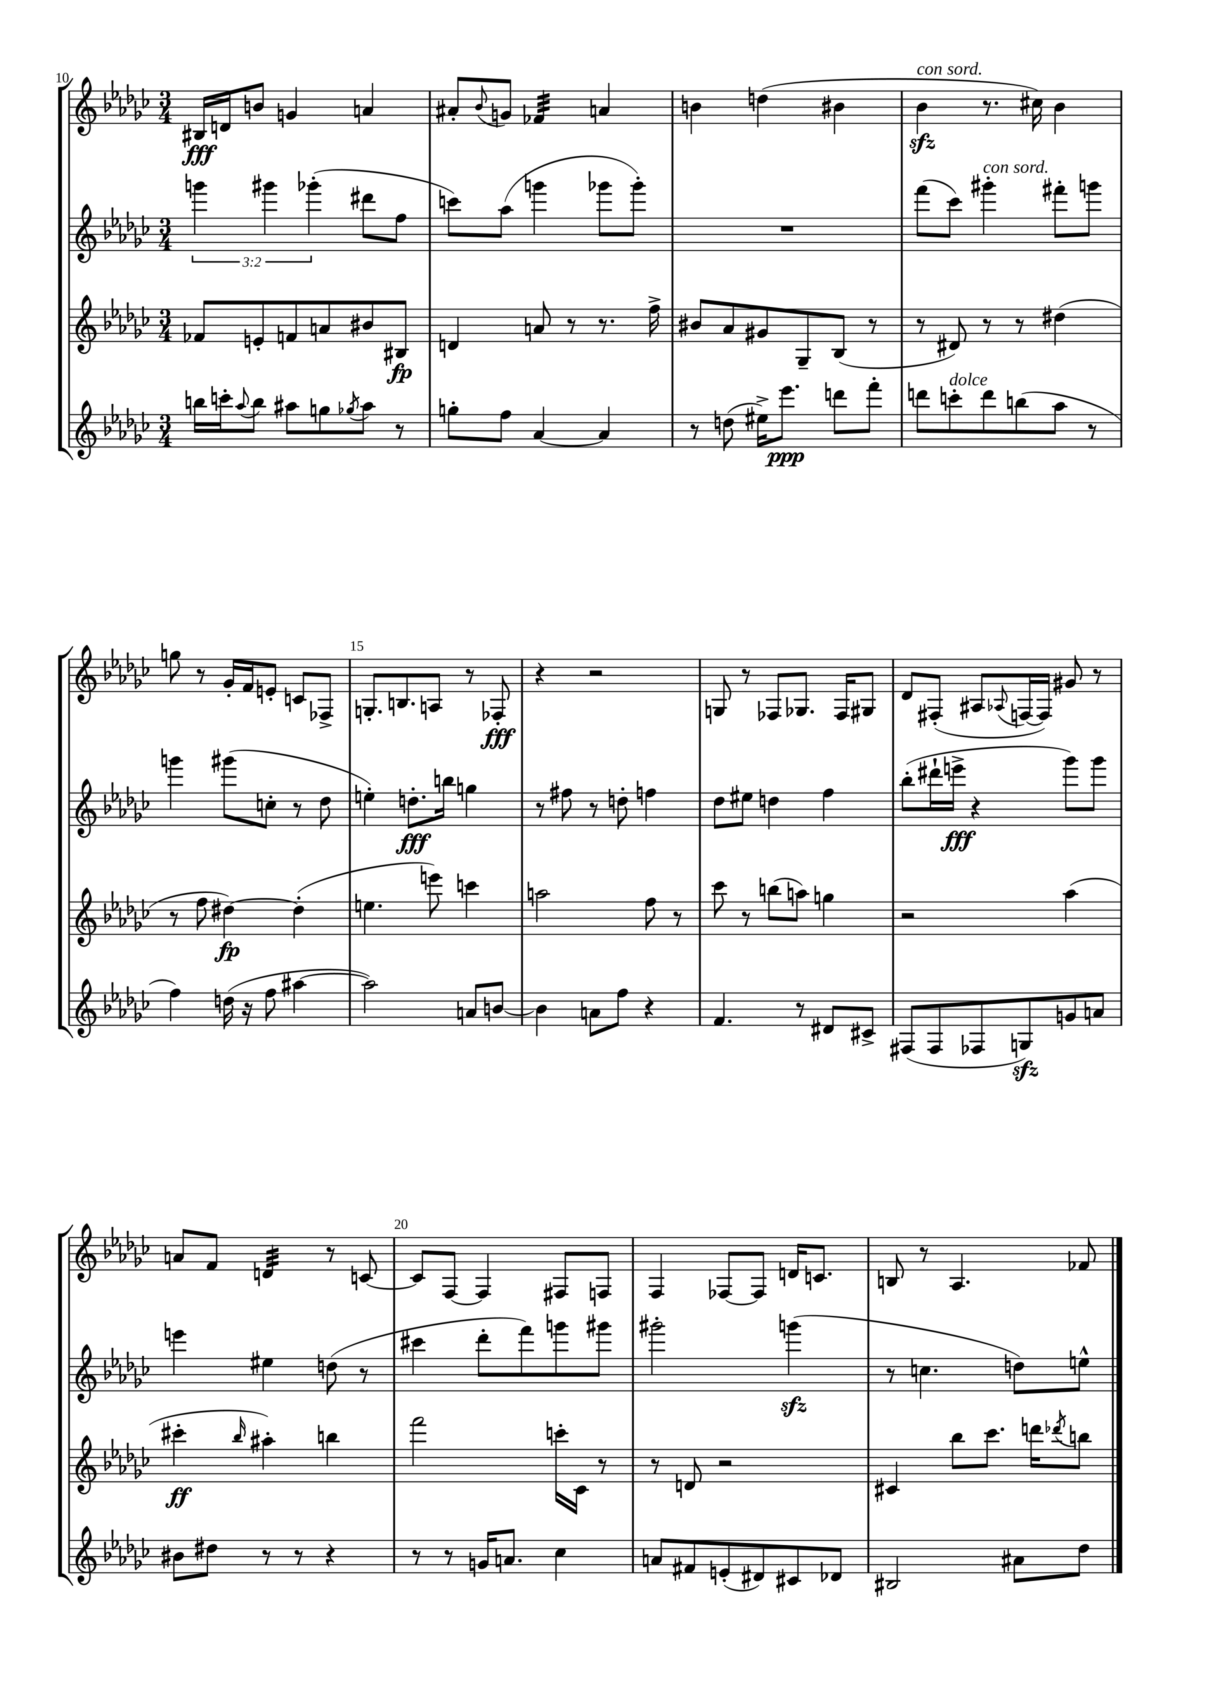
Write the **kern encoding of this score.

**kern	**kern	**kern	**kern
*staff4	*staff3	*staff2	*staff1
*clefG2	*clefG2	*clefG2	*clefG2
*k[b-e-a-d-g-c-]	*k[b-e-a-d-g-c-]	*k[b-e-a-d-g-c-]	*k[b-e-a-d-g-c-]
*M3/4	*M3/4	*M3/4	*M3/4
16bb	8f-	6ggg	16B#
16ccc'	.	.	16d
8qqaa-	.	.	.
8bb	8e'	.	8b
.	.	6ggg#	.
8aa#	8f	.	4g
.	.	(6ggg-'	.
8gg	8a	.	.
8qgg-	.	.	.
8aa#	8b#	8ddd#	4a
8r	8B#	8ff	.
=	=	=	=
8gg'	4d	8ccc)	8a#'
.	.	.	8qqb-
8ff	.	(8aa-	8g
[4a-	8a	4ggg	4f-
.	8r	.	.
4a-]	8.r	8ggg-	4a
.	.	8ggg-')	.
.	16ff^	.	.
=	=	=	=
8r	8b#	2.r	4b
(8dd	8a-	.	.
16ee#^)	8g#	.	(4dd
8.eee-	.	.	.
.	8G-~	.	.
8ddd	(8B-	.	4b#
8fff'	8r	.	.
=	=	=	=
8ddd	8r	(8fff	4b-
8ccc'	8d#)	8ccc-)	.
8ddd	8r	4ggg#'	8.r
(8bb	8r	.	.
.	.	.	16cc#)
8aa-	(4dd#	8fff#'	4b-
8r	.	8ggg	.
=	=	=	=
4ff)	8r	4ggg	8gg
.	8ff	.	8r
(16dd	[4dd#)	(8ggg#	16g-'
16r	.	.	16f
8ff	.	8cc'	8e'
[4aa#	(4dd#']	8r	8c
.	.	8dd-	8F-^
=	=	=	=
2aa#])	4.ee	4ee')	8.G'
.	.	.	8.B
.	.	8.dd'	.
.	8eee)	.	8A
.	.	16bb	.
8a	4ccc	4gg	8r
[8b	.	.	8F-'
=	=	=	=
4b]	2aa	8r	4r
.	.	8ff#	.
8a	.	8r	2r
8ff	.	8dd'	.
4r	8ff	4ff	.
.	8r	.	.
=	=	=	=
4.f	8ccc-	8dd-	8G
.	8r	8ee#	8r
.	(8bb	4dd	8F-
8r	8aa)	.	8.G-
8d#	4gg	4ff	.
.	.	.	16F-
8c#^	.	.	8G#
=	=	=	=
(8F#	2r	(8bb-'	8d-
8F#	.	16ddd#`	(8F#'
.	.	16eee^	.
8F-	.	4r	8A#
.	.	.	8qqA-
8G)	.	.	[16F
.	.	.	16F])
8g	(4aa-	8ggg-)	8g#
8a	.	8ggg-	8r
=	=	=	=
8b#	4ccc#'	4eee	8a
8dd#	.	.	8f
.	16qqbb-	.	.
8r	4aa#')	4ee#	4d
8r	.	.	.
4r	4bb	(8dd	8r
.	.	8r	[8c
=	=	=	=
8r	2fff	4ccc#	8c]
8r	.	.	[8F
16g	.	8ddd-'	4F]
8.a	.	.	.
.	.	8fff)	.
4cc-	16ccc'	8ggg	8F#
.	16c-	.	.
.	8r	8ggg#	8F
=	=	=	=
8a	8r	2ggg#'	4F
8f#	8d	.	.
(8e'	2r	.	[8F-
8d#)	.	.	8F-]
8c#	.	(4ggg	16d
.	.	.	8.c
8d-	.	.	.
=	=	=	=
2B#	4c#	8r	8B
.	.	4.cc	8r
.	8bb-	.	4.A-
.	8.ccc-	.	.
8a#	.	8dd)	.
.	16ddd	.	.
.	8qddd-	.	.
8dd-	8bb	8ee^^	8f-
==	==	==	==
*-	*-	*-	*-
